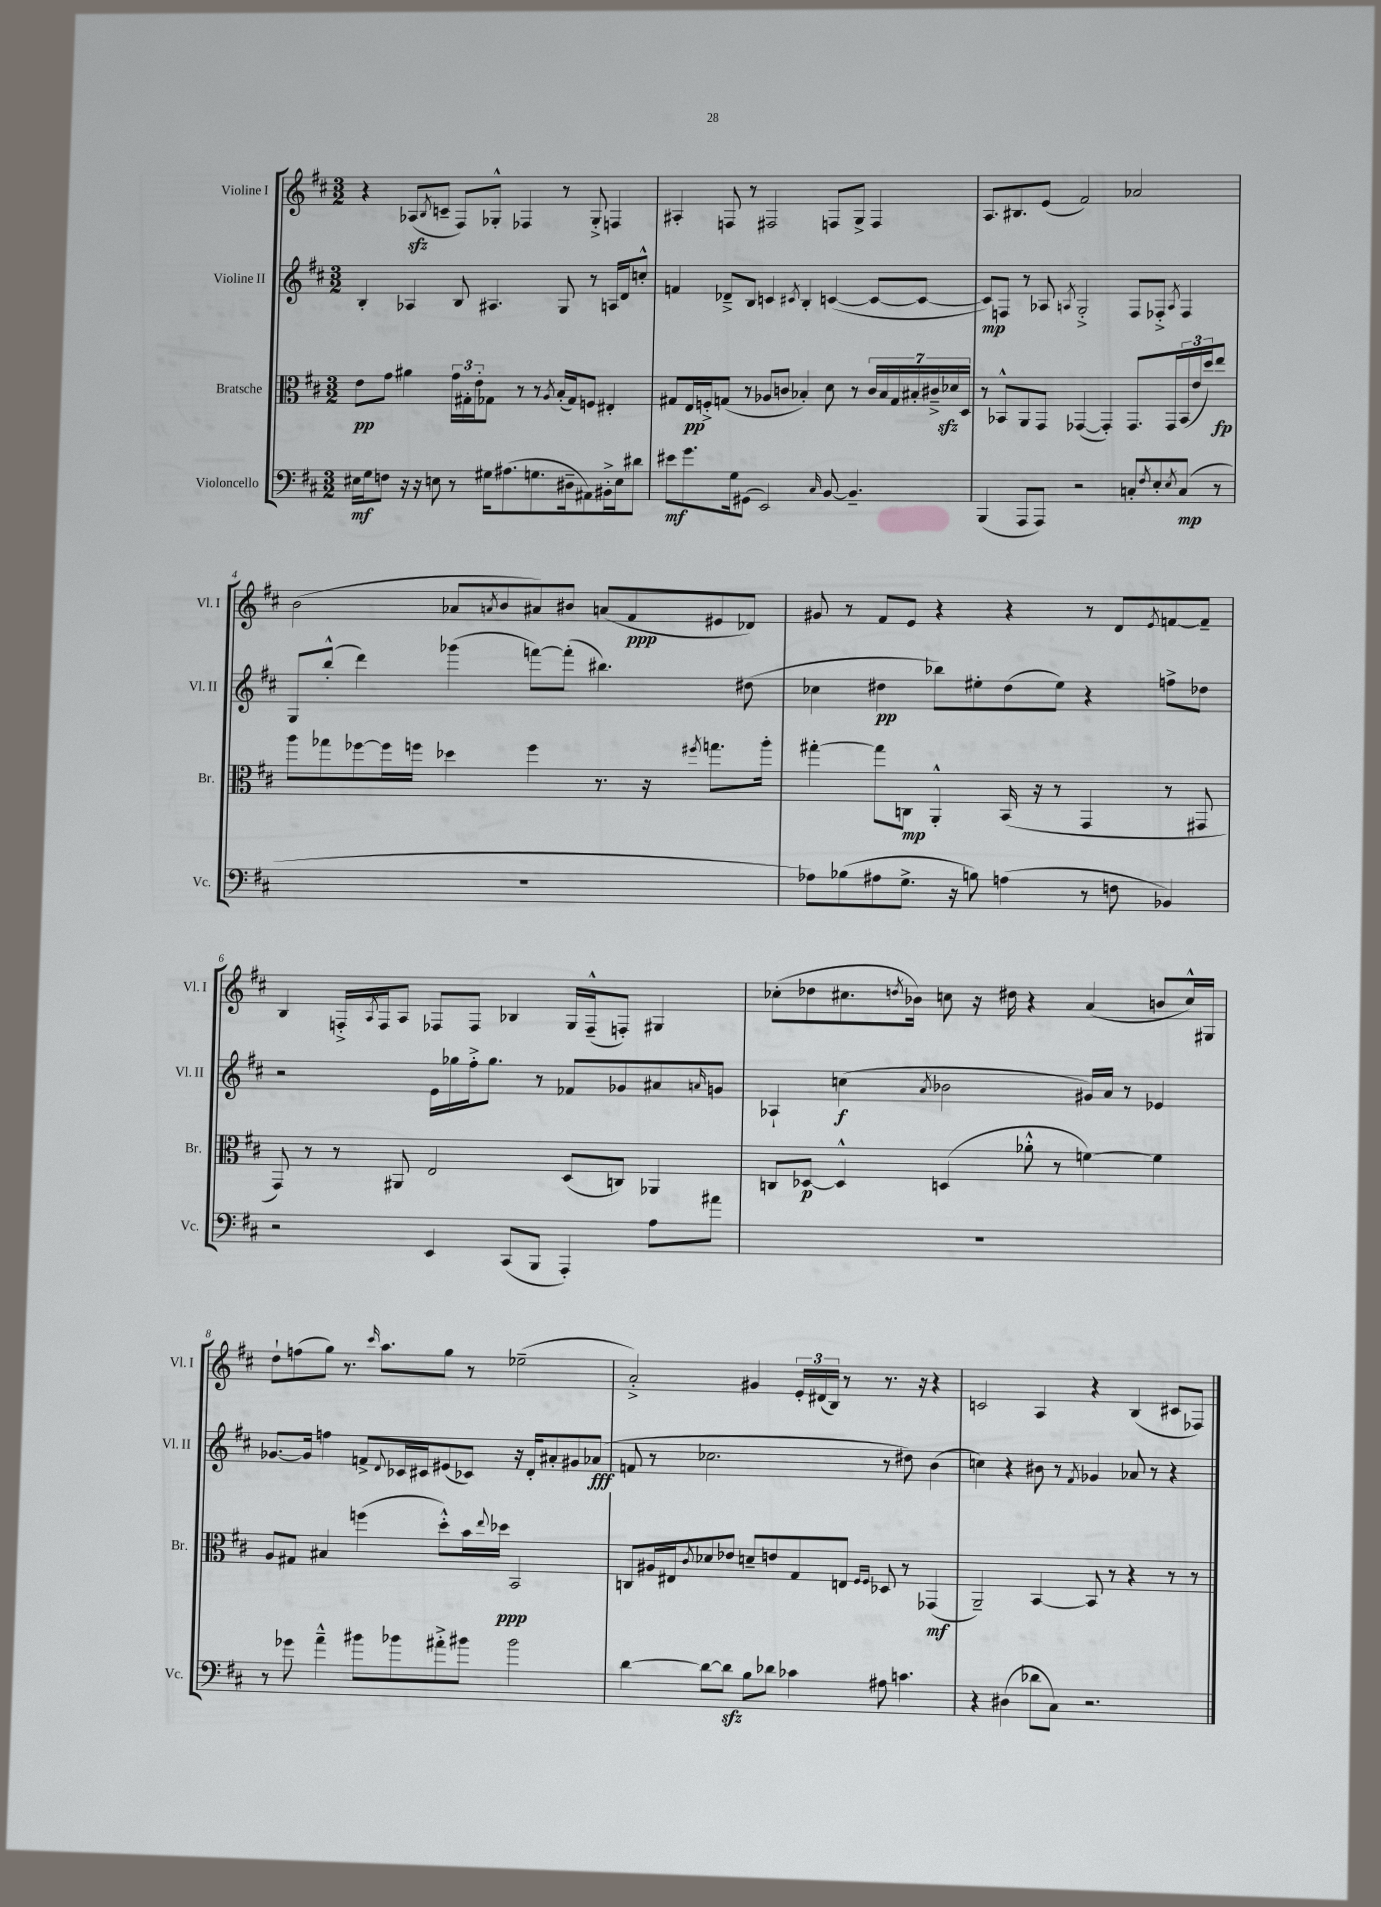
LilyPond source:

<<
\new StaffGroup <<
\new Staff = "s0" \with { instrumentName = "Violine I" shortInstrumentName = "Vl. I" } {
    \clef treble \key d \major \numericTimeSignature \time 3/2
    r4 aes8\sfz( \acciaccatura { b8 } c'8-- fis8) ges8-.-^ fes4 r8 ges8-.-> f4 |
    ais4-. f8 r8 fis2 f8 g8-> f4 |
    a8. bis8. e'8( fis'2) aes'2 |
    b'2( aes'8 \acciaccatura { a'8 } b'8 ais'8) bis'8 a'8( fis'8\ppp eis'8 des'8) |
    gis'8 r8 fis'8 e'8 r4 r4 r8 d'8 \acciaccatura { e'8 } f'8~ f'8-- |
    b4 f16-.-> \acciaccatura { a8 } f16 a8 fes8 fes8 bes4 g16 fes16---^( f8-.) gis4 |
    ces''8-.( des''8 cis''8. \acciaccatura { d''8 } bes'16) c''8 r16 dis''16 r4 a'4( b'8 c''16-^) gis16 |
    d''8-! f''8( g''8) r8. \grace { cis'''16 } a''8. g''8 r8 ees''2--( |
    a'2-.->) gis'4 \tuplet 3/2 { e'16-. dis'16( b16) } r8 r8. r16 r4 |
    c'2 a4 r4 b4( cis'8 fes8) \bar "|." |
}
\new Staff = "s1" \with { instrumentName = "Violine II" shortInstrumentName = "Vl. II" } {
    \clef treble \key d \major \numericTimeSignature \time 3/2
    b4-. aes4 b8 ais4. g8 r8 a16 d'16 c''8-.-^ |
    f'4 des'8---> b8 c'4 \acciaccatura { cis'8 } b4-. c'4~( c'8~ c'8~ |
    c'8\mp) f8 r8 aes8 \acciaccatura { a8 } g2-.-> f8 fes8-.-> \acciaccatura { a8 } fes4 |
    g8 b''8-.-^( d'''4) ges'''4( f'''8~) f'''8-.( bis''4.) dis''8( |
    ces''4 dis''4\pp bes''8) eis''8-. dis''8( eis''8) r4 f''8-> des''8 |
    r2 e'16 ges''16 fis''16-.-> ges''8. r8 fes'8 ges'8 ais'8 \grace { a'16 } g'8 |
    aes4-! c''4\f( \acciaccatura { a'8 } bes'2 gis'16) a'16 r8 ees'4 |
    ges'8.~ ges'16 f''4 f'8-> \appoggiatura { d'8 } ces'16 cis'16 eis'8( ces'8) r16 d'16-. ais'8-. gis'8 aes'8\fff( |
    f'8 r8 ces''2. r8 dis''8) b'4( |
    c''4) r4 bis'8 r8 \acciaccatura { fis'8 } ges'4 aes'8 r8 r4 \bar "|." |
}
\new Staff = "s2" \with { instrumentName = "Bratsche" shortInstrumentName = "Br." } {
    \clef alto \key d \major \numericTimeSignature \time 3/2
    e'8\pp g'8 ais'4 \tuplet 3/2 { g'16 gis16-. e'16-. } ges8 r8 r8 \acciaccatura { a8 } b16-.( ges16) f8 eis4-. |
    gis8 e16\pp f16-.-> g8( r8 aes8 c'8 bes4-.) d'8 r8 \tuplet 7/4 { c'16 bes16 g16 bis16-. cis'16---> des'16\sfz d16 } |
    r8 bes,8-^ a,8 g,8 ges,4~( ges,4-.) ges,8. ges,16 \tuplet 3/2 { bes,16( e'16 d''16) } e''8\fp |
    a''8 ges''8 fes''8~ fes''16 f''16 des''4 f''4 r8. r16 \acciaccatura { fis''8 } g''8. a''16-. |
    gis''4~-. gis''8 c8\mp a,4-.-^ b,16( r16 r8 g,4 r8 gis,8 |
    g,8) r8 r8 ais,8 e2 d8( c8) aes,4 |
    c8 des8~\p des4-^ d4( aes'8-.-^ r8 f'4~) f'4 |
    a8 gis8 bis4 f''4( d''8-.-^) b'16 \appoggiatura { e''8 } des''16\ppp b,2 |
    c8 ais16 eis16 \acciaccatura { cis'8 } des'8 ees'8 d'8-- e'8 g8 e8 \grace { fis16 fis16 } des8 r8 ges,4\mf( |
    a,2--) b,4~ b,8 r8 r4 r8 r8 \bar "|." |
}
\new Staff = "s3" \with { instrumentName = "Violoncello" shortInstrumentName = "Vc." } {
    \clef bass \key d \major \numericTimeSignature \time 3/2
    eis16\mf g16 f8 r16 r16 e8 r8 gis16 ais8.( g8. dis16-- ais,8) bis,16-.-> e16 dis'8 |
    eis'8\mf g'8. g16 gis,8( e,2) \grace { cis16 } b,8~ b,4.-- |
    b,,4( a,,8 a,,8) r2 c8-. \acciaccatura { fis8 } e8-. \acciaccatura { e8 } c8\mp( r8 |
    R1. |
    aes8) bes8( ais8 g8.-> r16 b8) a4( r8 f8 bes,4) |
    r2 e,4 cis,8( b,,8 a,,4-.) a8 ais'8 |
    R1. |
    r8 ges'8 a'4---^ bis'8 bes'8 ais'8-.-> bis'8 bis'2 |
    d'4~ d'8~ d'8\sfz b8 des'8 ces'4 ais8 c'4. |
    r4 dis4( des'8 cis8) r2. \bar "|." |
}
>>
>>
